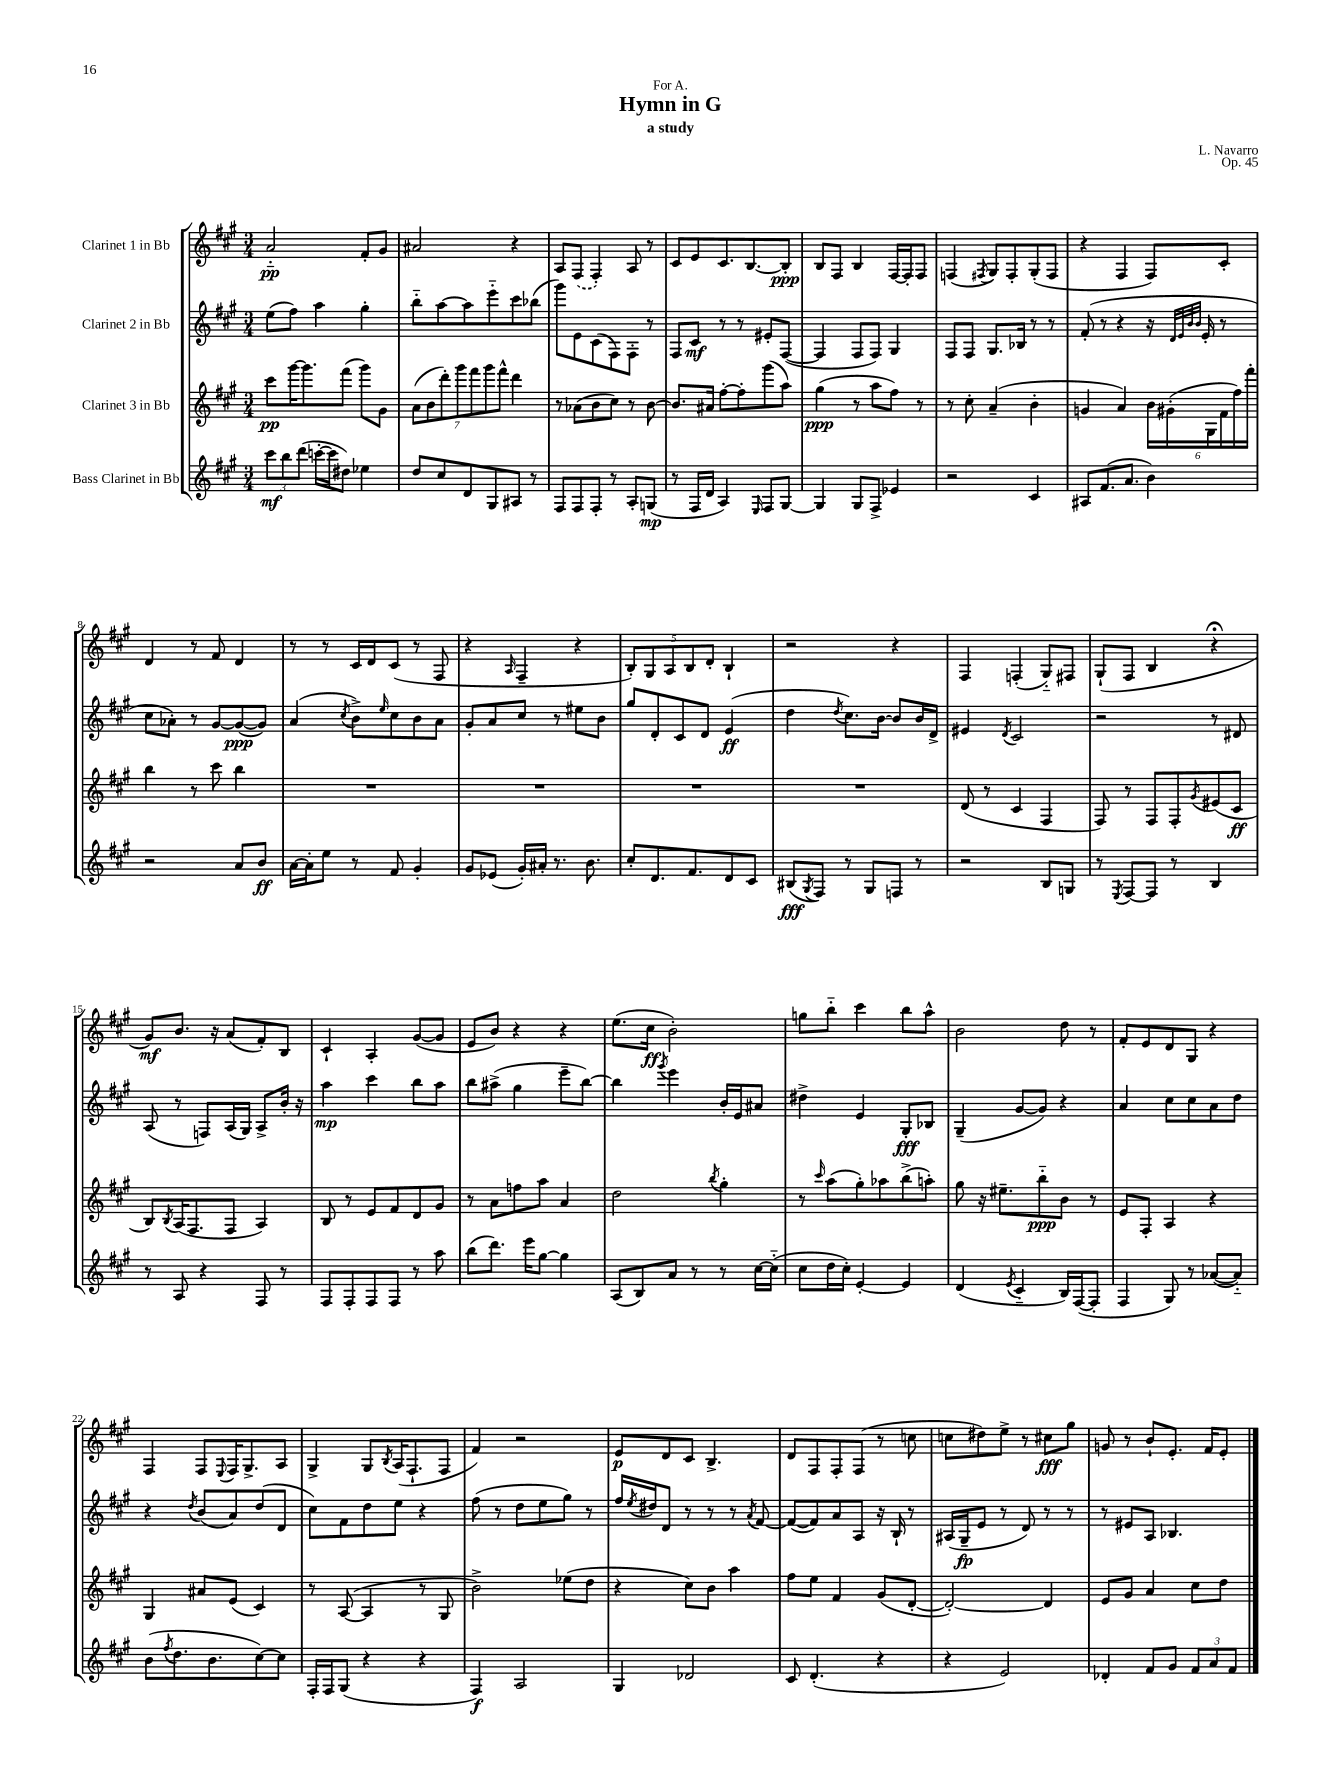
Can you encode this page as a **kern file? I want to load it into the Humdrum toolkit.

**kern	**kern	**kern	**kern
*staff4	*staff3	*staff2	*staff1
*clefG2	*clefG2	*clefG2	*clefG2
*k[f#c#g#]	*k[f#c#g#]	*k[f#c#g#]	*k[f#c#g#]
*M3/4	*M3/4	*M3/4	*M3/4
12ccc#	8ccc#	(8ee	2a'~
12bb	.	.	.
.	[16ggg#	8ff#)	.
(12ddd	.	.	.
.	8.ggg#]	.	.
[16ccc'	.	4aa	.
16ccc]	.	.	.
8dd#)	(8fff#	.	.
4ee-	8ggg#)	4gg#'	8f#'
.	8g#	.	8g#
=	=	=	=
8dd	(14a	8bb'~	2a#
.	14b	.	.
8cc#	.	[8aa	.
.	14ddd')	.	.
.	14ggg#	.	.
8d	.	8aa]	.
.	14fff#	.	.
.	14ggg#	.	.
8G#	.	8eee'~	.
.	14fff#^^	.	.
8A#	4ddd	8ccc#	4r
8r	.	(8bb-	.
=	=	=	=
8F#	8r	8ggg#)	8A
8F#	(8a-	8e	(8F#
8F#'	8b	(8c#	4F#')
8r	8cc#)	8F#)	.
8A'	8r	8F#'	8A
(8G	[8b	8r	8r
=	=	=	=
8r	8.b]	8F#	8c#
16F#	.	8c#	8e
16d	16a#	.	.
4A)	[8ff#'	8r	8.c#
.	8ff#']	8r	.
.	.	.	[8.B
16qqE	.	.	.
8F#	(8ggg#	8e#'	.
[8G#	8aa)	([8F#	8B']
=	=	=	=
4G#]	(4gg#	4F#]	8B
.	.	.	8F#
8G#	8r	8F#	4B
8F#^	8aa	8F#)	.
4e-	8ff#)	4G#	[16F#
.	.	.	16F#']
.	8r	.	8F#
=	=	=	=
2r	8r	8F#	(4F
.	8cc#'	8F#	.
.	.	.	8qF#
.	(4a~	8.G#	8G#)
.	.	.	8F#'
.	.	16B-	.
4c#	4b'	8r	(8G#'
.	.	8r	8F#
=	=	=	=
8A#	4g	(8f#'	4r
(8.f#	.	8r	.
.	4a)	4r	4F#
8.a	.	.	.
4b)	24b	16r	8F#)
.	(24g#'	.	.
.	.	32qqd	.
.	.	32qqe	.
.	.	32qqb	.
.	.	32qqb	.
.	.	16e'	.
.	24G#	.	.
.	24f#	8r	8c#'
.	24ff#)	.	.
.	24fff#'	.	.
=	=	=	=
2r	4bb	8cc#	4d
.	.	8a-')	.
.	8r	8r	8r
.	8ccc#	[8g#	8f#
8a	4bb	(8g#_	4d
8b	.	8g#])	.
=	=	=	=
[16a	2.r	(4a	8r
16a']	.	.	.
8ee	.	.	8r
.	.	8qcc#	.
8r	.	8b^)	16c#
.	.	.	16d
.	.	16qqee	.
8f#	.	8cc#	(8c#
4g#'	.	8b	8r
.	.	8a	8F#
=	=	=	=
8g#	2.r	8g#'	4r
(8e-	.	8a	.
.	.	.	16qqA
16g#')	.	8cc#	4F#~
16a#'	.	.	.
8.r	.	8r	.
.	.	8ee#	4r
8.b	.	.	.
.	.	8b	.
=	=	=	=
8cc#'	2.r	8gg#	10B')
.	.	.	10G#
8.d	.	8d'	.
.	.	.	10A
.	.	8c#	.
.	.	.	10B
8.f#	.	.	.
.	.	8d	.
.	.	.	10d'
8d	.	(4e	4B`
8c#	.	.	.
=	=	=	=
(8B#	2.r	4dd	2r
8qG#	.	.	.
8F#)	.	.	.
.	.	8qdd	.
8r	.	8.cc#)	.
8G#	.	.	.
.	.	[16b	.
8F	.	8b]	4r
8r	.	16b	.
.	.	16d^	.
=	=	=	=
2r	(8d	4e#	4F#
.	8r	.	.
.	.	8qd	.
.	4c#	2c#	(4F'
8B	4F#	.	8G#'~)
8G	.	.	8F#
=	=	=	=
8r	8F#)	2r	(8G#`
8qE	.	.	.
[8F#	8r	.	8F#
8F#]	8F#	.	4B
8r	8F#'	.	.
.	8qg#	.	.
4B	(8e#	8r	4r;
.	8c#	8d#	.
=	=	=	=
8r	8B)	(8A	8g#)
.	8qB	.	.
8A	(16A	8r	8.b
.	8.F#	.	.
4r	.	8F)	.
.	.	.	16r
.	8F#	(16A	(8a
.	.	16G#)	.
8F#	4A)	8A^	8f#')
8r	.	16b'	8B
.	.	16r	.
=	=	=	=
8F#	8B	4aa	4c#`
8F#'	8r	.	.
8F#	8e	4ccc#	4A'
8F#	8f#	.	.
8r	8d	8bb	([8g#
8aa	8g#	8aa	8g#]
=	=	=	=
(8bb	8r	8bb	8e
8.ddd)	8a	(8aa#^	8b)
.	8ff	4gg#	4r
16eee	.	.	.
[8gg#	8aa	.	.
4gg#]	4a	8eee~	4r
.	.	[8bb)	.
=	=	=	=
(8A	2dd	4bb]	(8.ee
8B)	.	.	.
.	.	.	16cc#
.	.	8qggg#	.
8a	.	4eee	2b')
8r	.	.	.
.	8qbb	.	.
8r	4gg#'	16b'	.
.	.	16e	.
[16cc#	.	8a#	.
(16cc#'~]	.	.	.
=	=	=	=
8cc#	8r	4dd#^	8gg
.	16qqccc#	.	.
16dd	(8aa	.	8bb'~
16cc#')	.	.	.
[4e'	8gg#')	4e	4ccc#
.	8aa-	.	.
4e]	(8bb^	8G#'	8bb
.	8aa')	8B-	8aa^^
=	=	=	=
(4d	8gg#	(4G#~	2b
.	16r	.	.
.	8.ee#~	.	.
8qe	.	.	.
4c#'~	.	[8g#	.
.	8bb'~	8g#])	.
16B)	8b	4r	8dd
([16F#	.	.	.
8F#']	8r	.	8r
=	=	=	=
4F#	8e	4a	8f#'
.	8F#'	.	8e
8G#)	4A	8cc#	8d
8r	.	8cc#	8G#
([8a-	4r	8a	4r
8a-'~])	.	8dd	.
=	=	=	=
(8b	4G#	4r	4F#
8qff#	.	.	.
8.dd	.	.	.
.	.	8qdd	.
.	8a#	(8b	8F#
8.b	.	.	.
.	.	.	8qqE
.	(8e	8a)	16F#
.	.	.	8.G#^
[8cc#)	4c#)	(8dd	.
8cc#]	.	8d	8A
=	=	=	=
16F#'	8r	8cc#)	4G#^
16F#	.	.	.
(8G#	([8A	8f#	.
4r	4A]	8dd	8G#
.	.	.	8qB
.	.	8ee	(16A
.	.	.	8.F#`
4r	8r	4r	.
.	8G#	.	8F#
=	=	=	=
4F#)	2b^)	(8ff#	4f#)
.	.	8r	.
2A	.	8dd	2r
.	.	8ee	.
.	(8ee-	8gg#)	.
.	8dd	8r	.
=	=	=	=
4G#	4r	16ff#	8e
.	.	8qee	.
.	.	16dd#	.
.	.	8d	8d
2d-	8cc#)	8r	8c#
.	8b	8r	4.B^
.	4aa	8r	.
.	.	8qa	.
.	.	[8f#	.
=	=	=	=
8c#	8ff#	(8f#_	8d
(4.d'	8ee	8f#])	8F#
.	4f#	8a	8F#'
.	.	8A	(8F#
4r	(8g#	16r	8r
.	.	16B`	.
.	[8d'	8r	8cc
=	=	=	=
4r	2d'_)	(16A#	8cc
.	.	16G#~	.
.	.	8e	8dd#)
2e)	.	8r	8ee^
.	.	8d)	8r
.	4d]	8r	8cc#
.	.	8r	8gg#
=	=	=	=
4d-'	8e	8r	8g
.	8g#	8e#	8r
8f#	4a	8A	8b`
8g#	.	4.B-	8.e'
12f#	8cc#	.	.
.	.	.	16f#
12a	.	.	.
.	8dd	.	8e'
12f#	.	.	.
==	==	==	==
*-	*-	*-	*-
